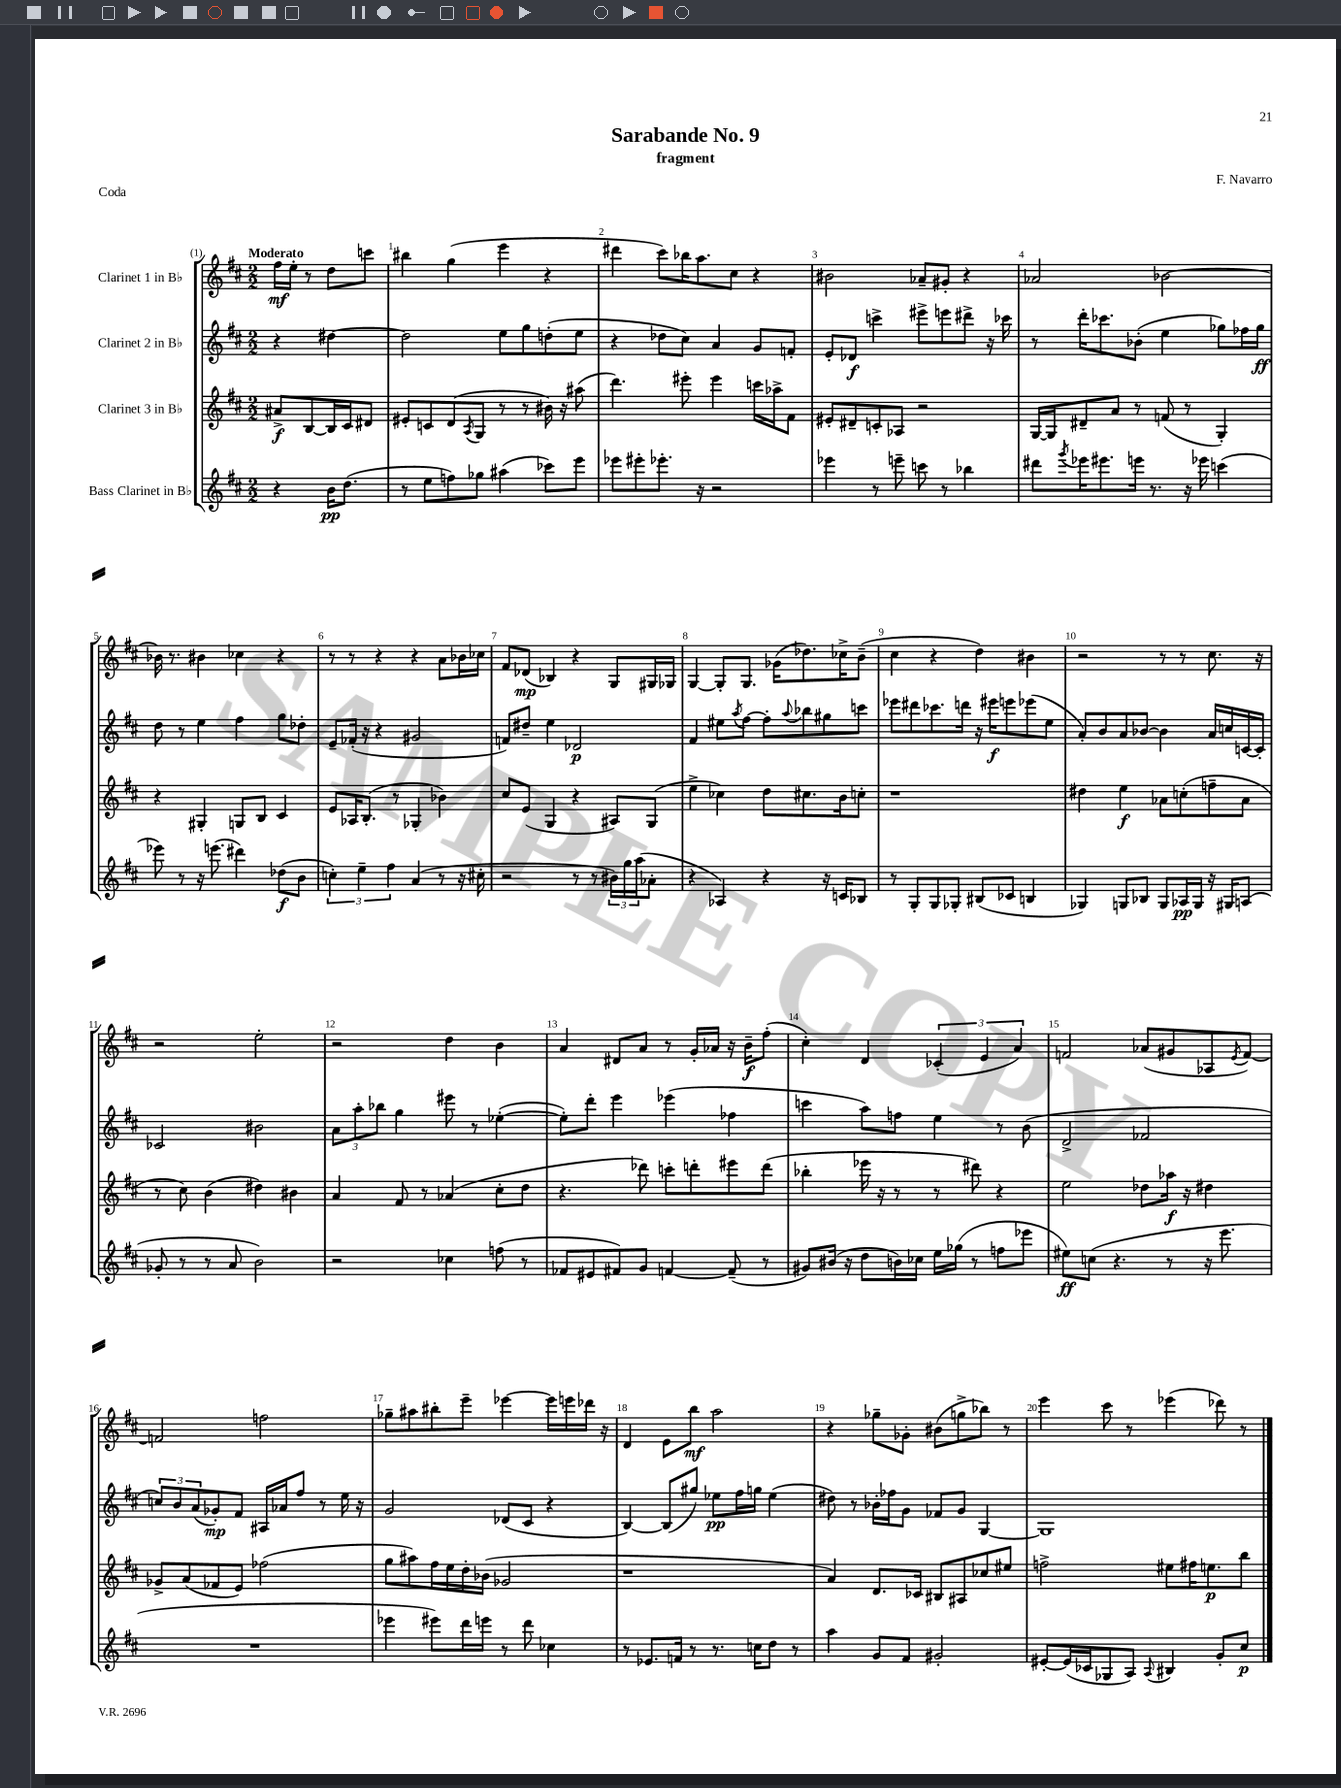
\header { title = "Sarabande No. 9" composer = "F. Navarro" subtitle = "fragment" piece = "Coda" }
<<
\new StaffGroup <<
\new Staff = "s0" \with { instrumentName = "Clarinet 1 in Bb" } {
    \clef treble \key d \major \numericTimeSignature \time 2/2 \partial 2 \tempo "Moderato"
    fis''16\mf e''16-. r8 d''8 c'''8 |
    bis''4 g''4( e'''4 r4 |
    dis'''4 cis'''8) bes''16 a''8. cis''8 r4 |
    bis'2 aes'8-- gis'8-. r4 |
    aes'2 bes'2~ |
    bes'16 r8. bis'4 ces''4 r4 |
    r8 r8 r4 r4 a'8 bes'16 ces''16 |
    fis'8 des'8\mp( bes4) r4 g8 gis16 ges16 |
    g4~ g8-. g8. ges'16( des''8.) ces''16-> b'8--( |
    cis''4 r4 d''4) bis'4 |
    r2 r8 r8 cis''8. r16 |
    r2 e''2-. |
    r2 d''4 b'4 |
    a'4 dis'8 a'8 r8 g'16-. aes'16 r16 b'16--\f fis''8-.( |
    cis''4-.) d'4 \tuplet 3/2 { ces'4-.( e'4 a'4) } |
    f'2 aes'8( gis'8 aes8 \acciaccatura { e'8 } f'8~) |
    f'2 f''2 |
    ges''8-- ais''8 bis''8-. e'''8-- ees'''4~ ees'''16 e'''16 des'''16 r16 |
    d'4 e'8 b''8\mf a''2 |
    r4 ges''8-- ges'8-. bis'8( g''8-> bes''8) r8 |
    e'''4 cis'''8 r8 ees'''4( des'''8) r8 \bar "|." |
}
\new Staff = "s1" \with { instrumentName = "Clarinet 2 in Bb" } {
    \clef treble \key d \major \numericTimeSignature \time 2/2 \partial 2
    r4 dis''4~ |
    dis''2 e''8 g''8 d''8-.( e''8 |
    r4 des''8 cis''8) a'4 g'8 f'8-. |
    e'8-. des'8\f c'''4-> eis'''8-> e'''8 dis'''8-> r16 ces'''16 |
    r8 d'''16-. ces'''8. bes'8-.( e''4 ges''8) fes''16 ges''16\ff |
    d''8 r8 e''4 fis''4 g''8 des''8-. |
    e'8-- fes'16-.( r16 r4 gis'2 |
    f'8) dis''8-- e''4 des'2\p |
    fis'4 eis''8 \acciaccatura { a''8 } fis''8~ fis''8-. \appoggiatura { a''8 } bes''8 gis''8 c'''8 |
    ees'''8 dis'''8 ces'''8. d'''16 r16 eis'''16\f e'''8 ees'''8( e''8 |
    a'8-.) b'8 a'8 bes'8~ bes'4 a'16 c''16 c'16~ c'16-. |
    ces'2 bis'2 |
    \tuplet 3/2 { a'8 a''8-. bes''8 } g''4 eis'''8 r8 ees''4~-.( |
    ees''8-.) d'''8-. e'''4 ees'''4( fes''4 |
    c'''4 a''8) f''8 e''4 r8 b'8( |
    d'2-> fes'2 |
    \tuplet 3/2 { c''8) b'8 a'8( } ges'8-.\mp) fis'8 ais16 aes'16 fis''8 r8 e''16 r16 |
    g'2 des'8( cis'8 r4 |
    b4~) b8( gis''8) ees''8\pp fis''16 g''16 ees''4( |
    dis''8) r8 bes'16-. fes''16 g'8 fes'8 g'8 g4~ |
    g1 \bar "|." |
}
\new Staff = "s2" \with { instrumentName = "Clarinet 3 in Bb" } {
    \clef treble \key d \major \numericTimeSignature \time 2/2 \partial 2
    ais'8->\f b8~ b16 cis'16 dis'8 |
    eis'8-. c'8 d'8( \acciaccatura { a8 } g8 r8 r8 bis'16) r16 ais''8( |
    d'''4.) eis'''8-. eis'''4 c'''16 aes''16-> fis'8 |
    eis'8-. dis'8-- c'8-. aes8 r2 |
    g16~ g16 dis'8-- a'8 r8 f'8( r8 g4-.) |
    r4 gis4-. g8 b8 cis'4 |
    e'8 aes16 b8.-.( r8 ges4-. bes'4) |
    cis''8 e'8( g4 r4 ais8) g8( |
    e''4-> ces''4) d''8 cis''8. b'16 c''8-. |
    r1 |
    dis''4 e''4\f aes'8 c''8-.( f''8-- aes'8 |
    r8 cis''8) b'4( dis''4) bis'4 |
    a'4 fis'8 r8 aes'4( cis''8-. d''8 |
    r4. des'''8) c'''8-. d'''8-. eis'''8 d'''8( |
    bes''4-. ees'''16 r16 r8 r8 dis'''8) r4 |
    e''2 des''8 aes''16\f r16 dis''4 |
    ges'8-> a'8( fes'8 e'8) fes''2( |
    g''8 ais''8) fis''16 e''16 d''16-. bes'16( ges'2 |
    r1 |
    a'4) d'8. ces'16 bis8 ais8 ces''8 eis''8 |
    f''2-> eis''8 fis''16 e''8.\p b''8 \bar "|." |
}
\new Staff = "s3" \with { instrumentName = "Bass Clarinet in Bb" } {
    \clef treble \key d \major \numericTimeSignature \time 2/2 \partial 2
    r4 b'16\pp d''8.( |
    r8 e''8 f''8) ges''8 ais''4( ces'''8) e'''8 |
    ees'''8 eis'''8-. ees'''8.-. r16 r2 |
    ees'''4 r8 e'''8-- c'''8 r8 bes''4 |
    dis'''8 \acciaccatura { g'''8 } ees'''16 eis'''8. e'''16 r8. r16 ees'''16 c'''4( |
    ees'''8) r8 r16 e'''8.( dis'''4) des''8\f( b'8 |
    \tuplet 3/2 { c''4-.) e''4-- fis''4 } a'4( r8 r16 cis''16-. |
    r2 r8 r8 \tuplet 3/2 { bis'16) g''16 a''16( } aes'8-. |
    r4 aes4) r4 r16 c'16 bes8 |
    r8 g8-. g8 ges8-. bis8( ces'8 b4 |
    ges4) g8 bes8 g8 aes16\pp g16 r16 gis16 a8( |
    ges'8-. r8 r8 a'8 b'2) |
    r2 ces''4 f''8( r8 |
    fes'8 eis'8 fis'8) g'8 f'4~ f'8--( r8 |
    gis'8) bis'16( r16 d''8 b'16) ces''16 e''16 ges''16( r8 f''8 ees'''8 |
    eis''8\ff) c''8( r4. r8 r16 e'''8. |
    R1 |
    ees'''4 eis'''8) d'''16 e'''16 r8 d'''8 ces''4 |
    r8 ees'8. f'16 r8 r8. c''16 d''8 r8 |
    a''4 g'8 fis'8 gis'2-. |
    eis'8~-. eis'16( ces'16 ges8 a8) \appoggiatura { a8 } bis4 g'8-. cis''8\p \bar "|." |
}
>>
>>
\layout { \context { \Score \override BarNumber.break-visibility = ##(#f #t #t) barNumberVisibility = #all-bar-numbers-visible } }
